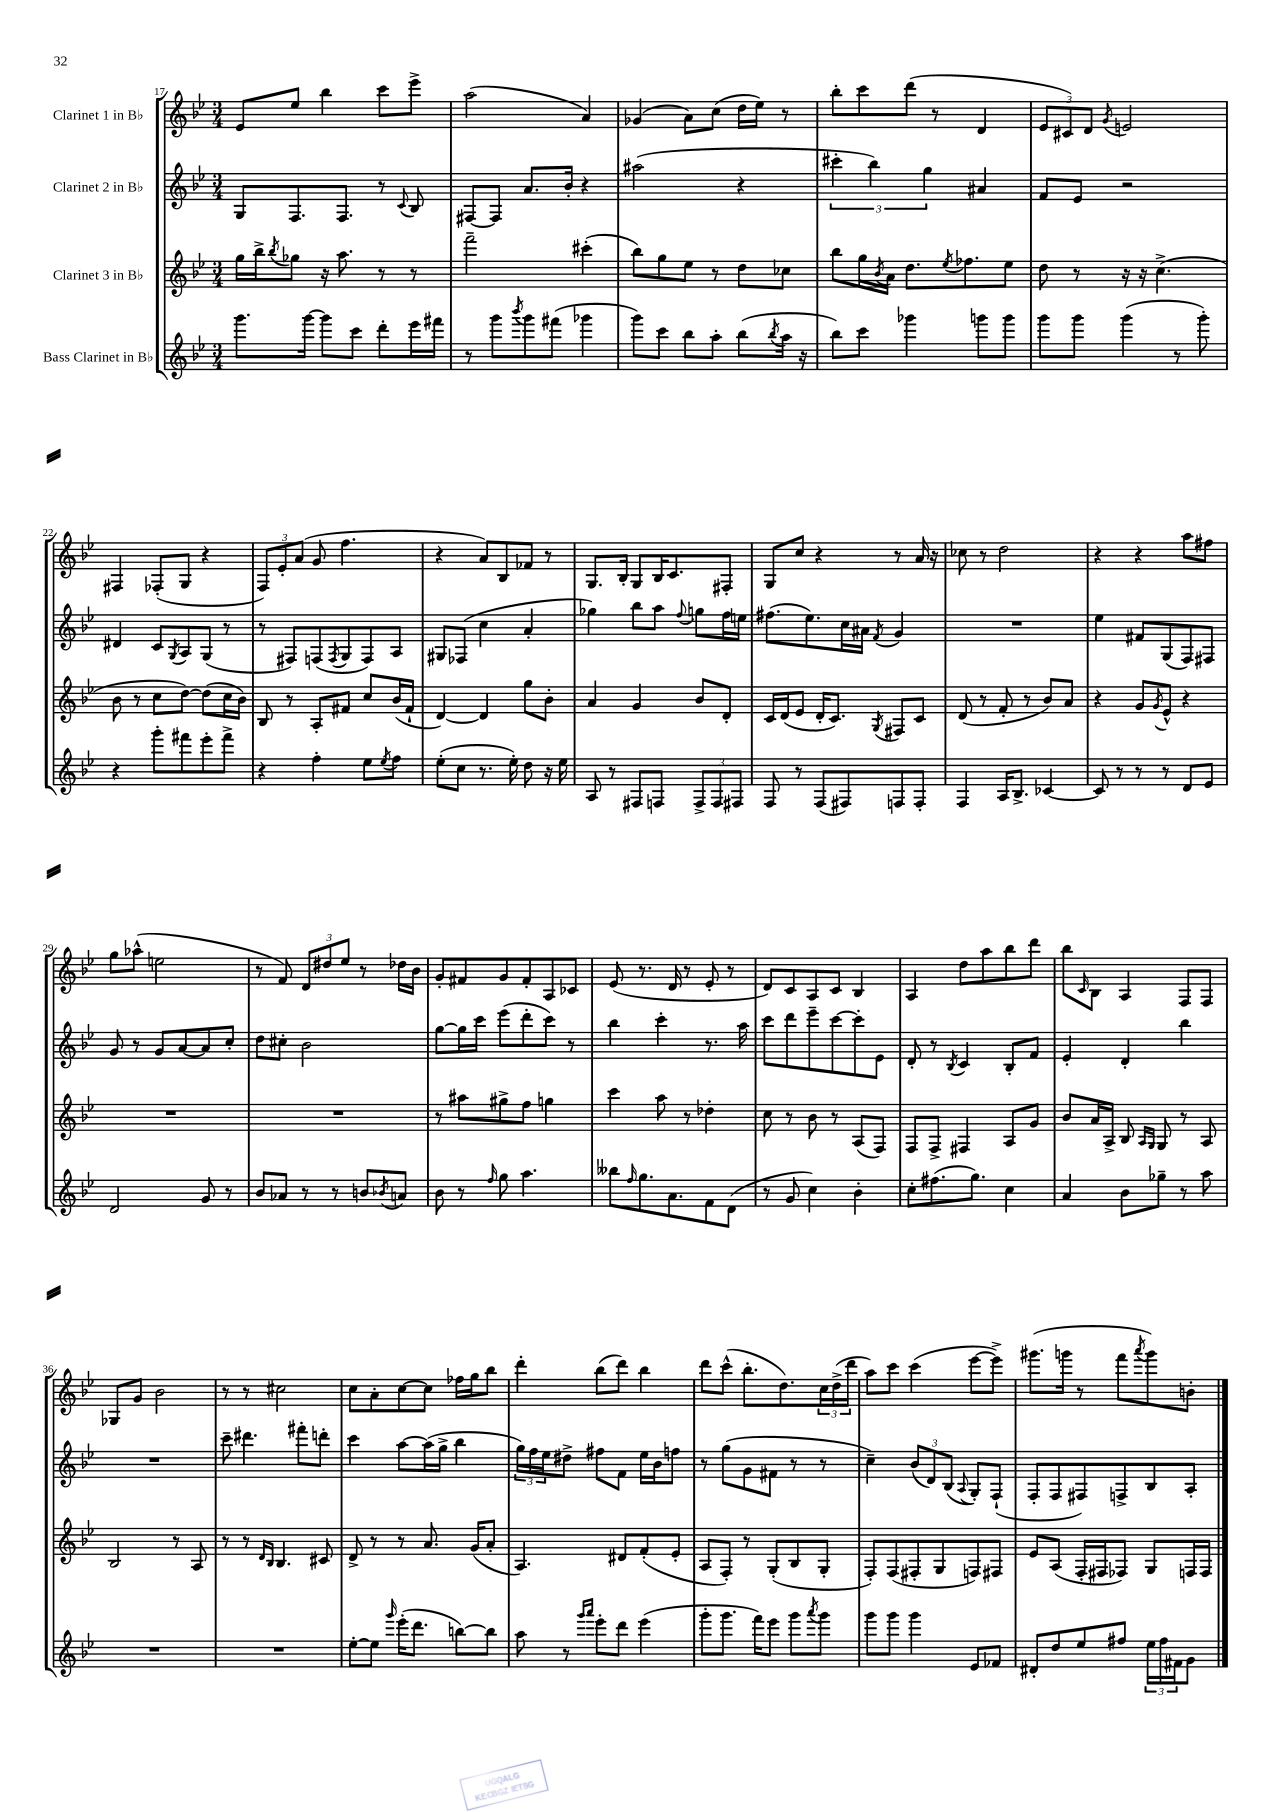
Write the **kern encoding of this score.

**kern	**kern	**kern	**kern
*staff4	*staff3	*staff2	*staff1
*clefG2	*clefG2	*clefG2	*clefG2
*k[b-e-]	*k[b-e-]	*k[b-e-]	*k[b-e-]
*M3/4	*M3/4	*M3/4	*M3/4
8.ggg	16gg	8G	8e-
.	16bb-^	.	.
.	8qbb-	.	.
.	8gg-	8.F	8ee-
[16ggg	.	.	.
8ggg]	16r	.	4bb-
.	8.aa	8.F	.
8ccc	.	.	.
8ddd'	8r	8r	8ccc
.	.	8qqc	.
16eee-	8r	8B-	8eee-^
16fff#	.	.	.
=	=	=	=
8r	2fff~	[8F#	(2aa
8ggg	.	8F#]	.
8qbbb-	.	.	.
8ggg	.	8.a	.
(8fff#	.	.	.
.	.	16b-'	.
4ggg-	(4ccc#'	4r	4a)
=	=	=	=
8ggg)	8bb-)	(2aa#	(4g-
8ccc	8gg	.	.
8bb-	8ee-	.	8a)
8aa'	8r	.	(8cc
(8bb-	8dd	4r	16dd
.	.	.	16ee-)
8qbb-	.	.	.
16aa	8cc-	.	8r
16r	.	.	.
=	=	=	=
8bb-)	8bb-	6ccc#'	8bb-'
8ccc	16gg	.	8ccc
.	.	6bb-)	.
.	8qb-	.	.
.	16a	.	.
4ggg-	8.dd	.	(8ddd
.	.	6gg	.
.	.	.	8r
.	8qee-	.	.
.	8.ff-	.	.
8ggg	.	4a#	4d
8ggg	8ee-	.	.
=	=	=	=
8ggg	8dd	8f	12e-
.	.	.	12c#)
8ggg	8r	8e-	.
.	.	.	12d
.	.	.	8qg
(4ggg	16r	2r	2e
.	16r	.	.
.	(4.cc^	.	.
8r	.	.	.
8ggg')	.	.	.
=	=	=	=
4r	8b-	4d#	4F#
.	8r	.	.
8ggg'	8cc	8c	(8F-'
.	.	8qG	.
8fff#	[8dd)	8A	8G
8eee-'	(8dd]	(8G	4r
8fff#^	16cc	8r	.
.	16b-)	.	.
=	=	=	=
4r	8B-	8r	12F)
.	.	.	12e-'
.	8r	8F#)	.
.	.	.	(12a
4ff'	8A'	(8F	8g
.	.	8qF	.
.	8f#	8G	4.ff
8ee-	8cc	8F)	.
8qee-	.	.	.
8ff	(16b-	8A	.
.	16f#`	.	.
=	=	=	=
(8ee-'	[4d)	8G#	4r
8cc	.	(8F-	.
8.r	4d]	4cc	8a)
.	.	.	8B-
16ee-')	.	.	.
8dd	8gg	4a'	8f-
16r	8b-'	.	8r
16ee-	.	.	.
=	=	=	=
8A	4a	4gg-)	8.G
8r	.	.	.
.	.	.	16B-'
8F#	4g	8bb-	8G
8F	.	8aa	16B-
.	.	.	8.c
.	.	8qqff	.
12F^	8b-	8gg	.
12F	.	.	.
.	8d'	16ff	8F#'
12F#	.	.	.
.	.	16ee	.
=	=	=	=
8F	16c	(8.ff#	8G
.	(16d	.	.
8r	8e-	.	8cc
.	.	8.ee-)	.
(8F	16d'	.	4r
.	8.c)	.	.
8F#)	.	16cc	.
.	.	16a#	.
.	8qG	8qf	.
8F	8F#	4g	8r
8F'	8c	.	16a
.	.	.	16r
=	=	=	=
4F	(8d	2.r	8cc-
.	8r	.	8r
16A	8f'	.	2dd
8.B-^	.	.	.
.	8r	.	.
[4c-	8b-)	.	.
.	8a	.	.
=	=	=	=
8c-]	4r	4ee-	4r
8r	.	.	.
8r	8g	8f#	4r
.	8qg	.	.
8r	8e-^^	(8G	.
8d	4r	8F)	8aa
8e-	.	8F#	8ff#
=	=	=	=
2d	2.r	8g	8gg
.	.	8r	(8aa-^^
.	.	8g	2ee
.	.	[8a	.
8g	.	8a]	.
8r	.	8cc'	.
=	=	=	=
8b-	2.r	8dd	8r
8a-	.	8cc#'	8f)
8r	.	2b-	12d
.	.	.	12dd#
8r	.	.	.
.	.	.	12ee-
8b	.	.	8r
8qb-	.	.	.
8a	.	.	16dd-
.	.	.	16b-
=	=	=	=
8b-	8r	[8gg	8g'
8r	8aa#	16gg]	8f#
.	.	16ccc	.
16qqff	.	.	.
8gg	8gg#^	(8eee-	8g
4.aa	8ff	8ddd'	8f#'
.	4gg	8ccc)	8A
.	.	8r	8c-
=	=	=	=
8bb--	4ccc	4bb-	(8e-
16qqff	.	.	.
8.gg	.	.	8.r
.	8aa	4ccc'	.
8.a	.	.	16d
.	8r	.	8r
8f	4dd-'	8.r	8e-'
(8d	.	.	8r
.	.	16aa	.
=	=	=	=
8r	8cc	8ccc	8d)
8g	8r	8ddd	8c
4cc)	8b-	8eee-~	8A
.	8r	[8ccc	8c
4b-'	(8A	8ccc']	4B-
.	8F)	8e-	.
=	=	=	=
8cc'	8F	8d'	4A
(8.ff#	8F^	8r	.
.	.	8qB-	.
.	4F#	4c	8dd
8.gg)	.	.	.
.	.	.	8aa
4cc	8A	8B-'	8bb-
.	8g	8f	8ddd
=	=	=	=
4a	8b-	4e-'	8bb-
.	.	.	16qqc
.	16a	.	8B-
.	16A^	.	.
8b-	8B-	4d'	4A
.	16qqA	.	.
.	16qqG	.	.
8gg-~	8G	.	.
8r	8r	4bb-	8F
8aa	8A	.	8F
=	=	=	=
2.r	2B-	2.r	8G-
.	.	.	8g
.	.	.	2b-
.	8r	.	.
.	8A	.	.
=	=	=	=
2.r	8r	8ccc~	8r
.	8r	4.ddd#	8r
.	16qqd	.	.
.	16qqB-	.	.
.	4.B-	.	2cc#
.	.	8fff#'	.
.	8c#	8ddd'	.
=	=	=	=
[8ee-'	8d^	4ccc	8cc
8ee-]	8r	.	8a'
16qqggg	.	.	.
(16eee-'	8r	[8aa	[8cc
8.ddd	.	.	.
.	8.a	(16aa]	8cc]
.	.	16gg^	.
[8bb)	.	4bb-	16ff-
.	(16g	.	16gg
8bb]	8a'	.	8bb-
=	=	=	=
8aa	4.A)	24gg)	4ddd'
.	.	24ff	.
.	.	24ee-	.
8r	.	8dd#^	.
16qqggg	.	.	.
16qqaaa	.	.	.
8eee-'	.	8ff#	(8bb-
8ddd	8d#	8f	8ddd)
(4eee-	(8f'	16ee-	4bb-
.	.	16b-	.
.	8e-'	8ff	.
=	=	=	=
8ggg'	8A	8r	8ddd
8.ggg	8F')	(8gg	(8ccc^^
.	8r	8g	8.bb-'
16fff)	.	.	.
8eee-	(8G'	8f#	.
.	.	.	8.dd)
8ggg	8B-	8r	.
8qaaa	.	.	.
8ggg	8G'	8r	24cc
.	.	.	(24dd^
.	.	.	24ddd
=	=	=	=
8ggg	8F')	4cc~)	8aa)
8ggg	(8F	.	8ccc
4ggg	8F#'	(12b-	(4ccc
.	.	12d)	.
.	8G	.	.
.	.	(12B-	.
.	.	8qqA	.
8e-	8F)	8G')	[8eee-
8f-	8F#	(8F`	8eee-^])
=	=	=	=
8d#'	8e-	8F'	(8.ggg#
8dd	(8A	8F	.
.	.	.	16ggg
8ee-	16F'	8F#)	8r
.	16F#	.	.
8ff#	8F-)	8F^	8fff
.	.	.	8qaaa
24ee-	8G	8B-	8ggg)
24ff#	.	.	.
24f#	.	.	.
8g	16F	8A'	8b'
.	16F	.	.
==	==	==	==
*-	*-	*-	*-
